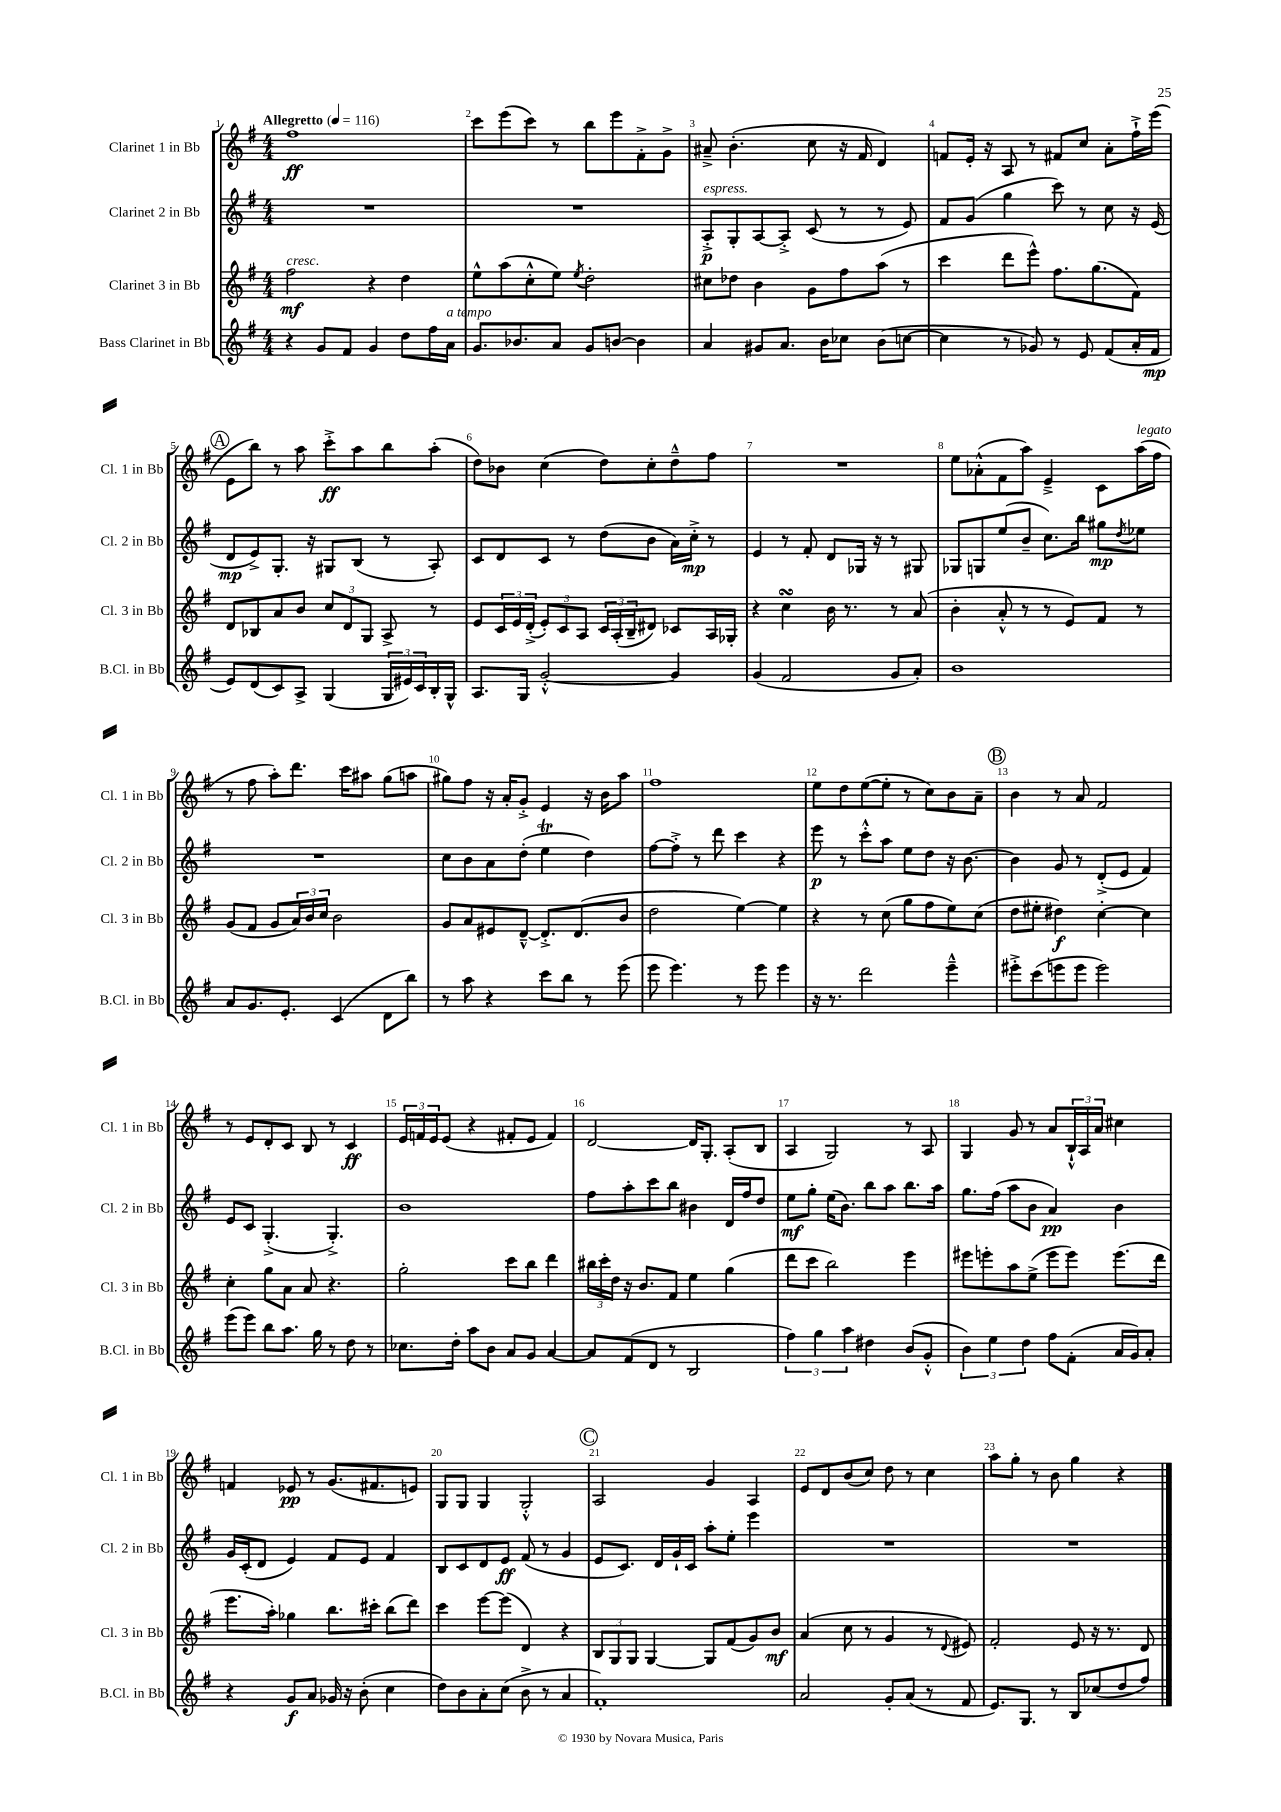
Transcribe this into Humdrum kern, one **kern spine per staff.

**kern	**dynam	**kern	**dynam	**kern	**dynam	**kern	**dynam
*part4	*part4	*part3	*part3	*part2	*part2	*part1	*part1
*staff4	*staff4	*staff3	*staff3	*staff2	*staff2	*staff1	*staff1
*I"Bass Clarinet in Bb	*	*I"Clarinet 3 in Bb	*	*I"Clarinet 2 in Bb	*	*I"Clarinet 1 in Bb	*
*I'B.Cl. in Bb	*	*I'Cl. 3 in Bb	*	*I'Cl. 2 in Bb	*	*I'Cl. 1 in Bb	*
*clefG2	*	*clefG2	*	*clefG2	*	*clefG2	*
*k[f#]	*	*k[f#]	*	*k[f#]	*	*k[f#]	*
*M4/4	*	*M4/4	*	*M4/4	*	*M4/4	*
*MM116	*	*MM116	*	*MM116	*	*MM116	*
=1	=1	=1	=1	=1	=1	=1	=1
!	!	!	!	!	!	!LO:TX:a:B:t=Allegretto	!
!	!	!LO:TX:a:i:t=cresc.	!	!	!	!	!
4r	.	2ff#\	mf	1r	.	1ff#	ff
8g/L	.	.	.	.	.	.	.
8f#/J	.	.	.	.	.	.	.
4g/	.	4r	.	.	.	.	.
8dd\L	.	4dd\	.	.	.	.	.
16ff#\L	.	.	.	.	.	.	.
!LO:TX:a:i:t=a tempo	!	!	!	!	!	!	!
16a\JJ	.	.	.	.	.	.	.
=2	=2	=2	=2	=2	=2	=2	=2
8.g/L	.	8ee^^\L	.	1r	.	8ccc\L	.
.	.	(8aa\	.	.	.	(8eee\	.
8.b-X/	.	.	.	.	.	.	.
.	.	8cc'^^\	.	.	.	8ccc\J)	.
8a/J	.	8ee\J)	.	.	.	8r	.
.	.	8qee/	.	.	.	.	.
8g/L	.	2dd'\	.	.	.	8bb\L	.
[8bn/J	.	.	.	.	.	8eee\	.
4b\]	.	.	.	.	.	8f#'^\	.
.	.	.	.	.	.	8g^\J	.
=3	=3	=3	=3	=3	=3	=3	=3
!	!	!	!	!LO:TX:a:i:t=espress.	!	!	!
4a/	.	8cc#X\L	.	8A'^/L	p	8a#X~^/	.
.	.	8dd-X\J	.	8G'/	.	(4.b'\	.
8g#X/L	.	4b\	.	[8A/	.	.	.
8.a/J	.	.	.	8A'^/J]	.	.	.
.	.	8g\L	.	(8c/	.	8cc\	.
16b\KL	.	.	.	.	.	.	.
8cc-X\J	.	8ff#\	.	8r	.	16r	.
.	.	.	.	.	.	16f#/	.
(8b\L	.	(8aa\J	.	8r	.	4d/)	.
[8ccn\J	.	8r	.	8e/)	.	.	.
=4	=4	=4	=4	=4	=4	=4	=4
4cc\]	.	4ccc\	.	8f#/L	.	8fn/L	.
.	.	.	.	(8g/J	.	16e'/Jk	.
.	.	.	.	.	.	16r	.
8r	.	8ddd\L	.	4gg\	.	8A/	.
8g-X/)	.	8eee^^\J)	.	.	.	8r	.
8r	.	8.ff#\L	.	8ccc\)	.	8f#X/L	.
8e/	.	.	.	8r	.	8cc/J	.
.	.	(8.gg\	.	.	.	.	.
(8f#/L	.	.	.	8cc\	.	8a'\L	.
16a'/L	.	8f#\J)	.	16r	.	16ff#`^\L	.
16f#/JJ	mp	.	.	(16e/	.	(16eee\JJ	.
!!LO:LB:g=z
!!LO:REH:place=s1:t=A
=5	=5	=5	=5	=5	=5	=5	=5
8e/L)	.	8d/L	.	8d/L	mp	8e\L	.
(8d/	.	8B-X/	.	8e^/)	.	8bb\J)	.
8c/)	.	8a/	.	8.G'/J	.	8r	.
8A^/J	.	8b/J	.	.	.	8aa\	.
.	.	.	.	16r	.	.	.
(4G/	.	12cc/L	.	8G#X/L	.	8ccc'^\L	ff
.	.	12d/	.	.	.	.	.
.	.	.	.	(8B/J	.	8aa\	.
.	.	12G/J	.	.	.	.	.
24G/LL	.	8A^/	.	8r	.	8bb\	.
24e#X/)	.	.	.	.	.	.	.
24c/	.	.	.	.	.	.	.
16B'/	.	8r	.	8A'/)	.	(8aa'\J	.
16G^^/JJ	.	.	.	.	.	.	.
=6	=6	=6	=6	=6	=6	=6	=6
8.A/L	.	8e/L	.	8c/L	.	8dd\L)	.
.	.	24c/L	.	8d/	.	8b-X\J	.
.	.	24e/	.	.	.	.	.
16G/Jk	.	.	.	.	.	.	.
.	.	(24d'^/JJ	.	.	.	.	.
[2g'^^/	.	12e'/L)	.	8c/J	.	(4cc\	.
.	.	12c/	.	.	.	.	.
.	.	.	.	8r	.	.	.
.	.	12A/J	.	.	.	.	.
.	.	24c/LL	.	(8dd\L	.	8dd\L)	.
.	.	(24A'/	.	.	.	.	.
.	.	24B~/J	.	.	.	.	.
.	.	8d#X/J)	.	8b\J	.	8cc'\	.
4g/]	.	8c-X/L	.	16a\LL)	.	8dd~^^\	.
.	.	.	.	16cc'^\JJ	mp	.	.
.	.	16A/L	.	8r	.	8ff#\J	.
.	.	16G-X'/JJ	.	.	.	.	.
=7	=7	=7	=7	=7	=7	=7	=7
(4g/	.	4r	.	4e/	.	1r	.
2f#/	.	4ccsSSs\	.	8r	.	.	.
.	.	.	.	8f#'/	.	.	.
.	.	16b\	.	8d/L	.	.	.
.	.	8.r	.	.	.	.	.
.	.	.	.	16G-X/Jk	.	.	.
.	.	.	.	16r	.	.	.
8g/L	.	8r	.	8r	.	.	.
8a'/J)	.	(8a/	.	8G#X/	.	.	.
=8	=8	=8	=8	=8	=8	=8	=8
1b	.	4b'\	.	8G-X/L	.	8ee\L	.
.	.	.	.	8Gn/	.	(8a-X'^^\	.
.	.	8a'^^/	.	(8ee/	.	8f#\	.
.	.	8r	.	8b~/J	.	8aa\J)	.
.	.	8r	.	8.cc\L)	.	4e~^/	.
.	.	8e/L)	.	.	.	.	.
.	.	.	.	16bb\Jk	.	.	.
.	.	8f#/J	.	8gg#X\L	mp	8c\L	.
.	.	.	.	8qdd/	.	.	.
!	!	!	!	!	!	!LO:TX:a:i:t=legato	!
.	.	8r	.	8ee-X\J	.	(16aa\L	.
.	.	.	.	.	.	16ff#\JJ	.
!!LO:LB:g=z
=9	=9	=9	=9	=9	=9	=9	=9
8a/L	.	(8g/L	.	1r	.	8r	.
8.g/	.	8f#/J	.	.	.	8ff#\	.
.	.	8g/L	.	.	.	8aa'\L)	.
8.e'/J	.	.	.	.	.	.	.
.	.	24a/L)	.	.	.	8.ddd\J	.
.	.	24b/	.	.	.	.	.
.	.	24cc/JJ	.	.	.	.	.
(4c/	.	2b\	.	.	.	.	.
.	.	.	.	.	.	16ccc\KL	.
.	.	.	.	.	.	8aa#X\J	.
8d\L	.	.	.	.	.	(8gg\L	.
8bb\J)	.	.	.	.	.	8aan\J	.
=10	=10	=10	=10	=10	=10	=10	=10
8r	.	8g/L	.	8cc\L	.	8gg#X\L)	.
8aa\	.	8a/	.	8b\	.	8ff#\J	.
4r	.	8e#X/	.	8a\	.	16r	.
.	.	.	.	.	.	16a'/KL	.
.	.	[8d~^^/J	.	(8dd'\J	.	8g'^/J	.
8ccc\L	.	8.d'^/L]	.	4eeT\	.	4e/	.
8bb\J	.	.	.	.	.	.	.
.	.	(8.d/	.	.	.	.	.
8r	.	.	.	4dd\)	.	16r	.
.	.	.	.	.	.	16b\KL	.
(8eee\	.	8b/J	.	.	.	8aa\J	.
=11	=11	=11	=11	=11	=11	=11	=11
8eee\	.	2dd\	.	[8ff#\L	.	1ff#	.
4.eee\)	.	.	.	8ff#'^\J]	.	.	.
.	.	.	.	8r	.	.	.
.	.	.	.	8ddd\	.	.	.
8r	.	[4ee\)	.	4ccc\	.	.	.
8eee\	.	.	.	.	.	.	.
4eee\	.	4ee\]	.	4r	.	.	.
=12	=12	=12	=12	=12	=12	=12	=12
16r	.	4r	.	8eee\	p	8ee\L	.
8.r	.	.	.	.	.	.	.
.	.	.	.	8r	.	8dd\	.
2ddd\	.	8r	.	8ccc'^^\L	.	([8ee\	.
.	.	(8cc\	.	8aa\J	.	8ee'\J]	.
.	.	8gg\L	.	8ee\L	.	8r	.
.	.	8ff#\	.	8dd\J	.	8cc\L)	.
4eee~^^\	.	8ee\)	.	16r	.	8b\	.
.	.	.	.	[8.b\	.	.	.
.	.	(8cc\J	.	.	.	8a~\J	.
!!LO:REH:place=s1:t=B
=13	=13	=13	=13	=13	=13	=13	=13
8eee#X'^\L	.	8dd\L	.	4b\]	.	4b\	.
(8ccc\	.	8ee#X'\J	.	.	.	.	.
8eeen\	.	4dd#X\)	f	8g/	.	8r	.
8eee\J	.	.	.	8r	.	8a/	.
2eee\)	.	[4cc'\	.	(8d'^/L	.	2f#/	.
.	.	.	.	8e/J	.	.	.
.	.	4cc\]	.	4f#/)	.	.	.
!!LO:LB:g=z
=14	=14	=14	=14	=14	=14	=14	=14
(8eee\L	.	4cc'\	.	8e/L	.	8r	.
8eee\J)	.	.	.	8c/J	.	8e/L	.
8bb\L	.	8gg\L	.	(4.G'^/	.	8d'/	.
8.aa\J	.	8a\J	.	.	.	8c/J	.
.	.	8a/	.	.	.	8B/	.
16gg\	.	.	.	.	.	.	.
8r	.	4.r	.	4.G'^/)	.	8r	.
8dd\	.	.	.	.	.	4c/	ff
8r	.	.	.	.	.	.	.
=15	=15	=15	=15	=15	=15	=15	=15
8.cc-X\L	.	2gg'\	.	1b	.	24e/LL	.
.	.	.	.	.	.	24fn/	.
.	.	.	.	.	.	24e/J	.
.	.	.	.	.	.	(8e/J	.
16dd'\Jk	.	.	.	.	.	.	.
8aa\L	.	.	.	.	.	4r	.
8b\J	.	.	.	.	.	.	.
8a/L	.	8ccc\L	.	.	.	8f#X'/L	.
8g/J	.	8bb\J	.	.	.	8e/J	.
[4a/	.	4ddd\	.	.	.	4f#/)	.
=16	=16	=16	=16	=16	=16	=16	=16
8a/L]	.	24bb#X\LL	.	8ff#\L	.	[2d/	.
.	.	24ccc'\	.	.	.	.	.
.	.	24dd\JJ	.	.	.	.	.
(8f#/	.	16r	.	8aa'\	.	.	.
.	.	8.b/L	.	.	.	.	.
8d/J	.	.	.	8ccc\	.	.	.
8r	.	8f#/J	.	8bb\J	.	.	.
2B/	.	4ee\	.	4b#X\	.	16d/KL]	.
.	.	.	.	.	.	8.G'/J	.
.	.	(4gg\	.	16d/LL	.	(8A'/L	.
.	.	.	.	16ff#/J	.	.	.
.	.	.	.	8dd/J	.	8B/J	.
=17	=17	=17	=17	=17	=17	=17	=17
6ff#\)	.	8ddd\L	.	8ee\L	mf	4A/	.
.	.	8ccc\J	.	8gg'\J	.	.	.
6gg\	.	.	.	.	.	.	.
.	.	2bb\)	.	(16ee\KL	.	2G/)	.
.	.	.	.	8.b\J)	.	.	.
6aa\	.	.	.	.	.	.	.
4dd#X\	.	.	.	8bb\L	.	.	.
.	.	.	.	8aa\J	.	.	.
(8b/L	.	4eee\	.	8.bb\L	.	8r	.
8g'^^/J	.	.	.	.	.	8A/	.
.	.	.	.	16aa\Jk	.	.	.
=18	=18	=18	=18	=18	=18	=18	=18
6b\)	.	8eee#X\L	.	8.gg\L	.	4G/	.
.	.	8eeen'\	.	.	.	.	.
6ee\	.	.	.	.	.	.	.
.	.	.	.	(16ff#\Jk	.	.	.
.	.	8aa\	.	8aa\L	.	8g/	.
6dd\	.	.	.	.	.	.	.
.	.	(8ee^\J	.	8b\J	.	8r	.
8ff#\L	.	8eee\L	.	4a/)	pp	8a/L	.
(8f#'\J	.	8eee\J)	.	.	.	24B`^^/L	.
.	.	.	.	.	.	24A/	.
.	.	.	.	.	.	24a/JJ	.
16a/LL	.	(8.eee\L	.	4b\	.	4cc#X\	.
16g/J)	.	.	.	.	.	.	.
8a'/J	.	.	.	.	.	.	.
.	.	16ddd\Jk	.	.	.	.	.
!!LO:LB:g=z
=19	=19	=19	=19	=19	=19	=19	=19
4r	.	8.eee\L	.	16g/LL	.	4fn/	.
.	.	.	.	(16c'/J	.	.	.
.	.	.	.	8d/J	.	.	.
.	.	16aa'\Jk)	.	.	.	.	.
8g/L	f	4gg-X\	.	4e/)	.	8e-X/	pp
8a/J	.	.	.	.	.	8r	.
16g-X/	.	8.bb\L	.	8f#/L	.	(8.g/L	.
16r	.	.	.	.	.	.	.
(8b'\	.	.	.	8e/J	.	.	.
.	.	16ccc#X'\Jk	.	.	.	8.f#X/	.
4cc\	.	(8bb\L	.	4f#/	.	.	.
.	.	8ddd\J)	.	.	.	8en/J)	.
=20	=20	=20	=20	=20	=20	=20	=20
8dd\L)	.	4ccc\	.	8B/L	.	8G/L	.
8b\	.	.	.	8c/	.	8G/J	.
8a'\	.	[8eee\L	.	8d/	.	4G/	.
(8cc\J	.	(8eee\J]	.	8e/J	ff	.	.
8b^\	.	4d/)	.	(8f#/	.	2G'^^/	.
8r	.	.	.	8r	.	.	.
4a/	.	4r	.	4g/	.	.	.
!!LO:REH:place=s1:t=C
=21	=21	=21	=21	=21	=21	=21	=21
1f#')	.	12B/L	.	8e/L	.	2A/	.
.	.	12G/	.	.	.	.	.
.	.	.	.	8.c/J)	.	.	.
.	.	12G/J	.	.	.	.	.
.	.	[4G/	.	.	.	.	.
.	.	.	.	16d/LL	.	.	.
.	.	.	.	16g`/	.	.	.
.	.	.	.	16c/JJ	.	.	.
.	.	8G/L]	.	8aa'\L	.	4g/	.
.	.	(8f#/	.	8ee'\J	.	.	.
.	.	8g/)	.	4eee\	.	4A/	.
.	.	8b/J	mf	.	.	.	.
=22	=22	=22	=22	=22	=22	=22	=22
2a/	.	(4a/	.	1r	.	8e/L	.
.	.	.	.	.	.	8d/	.
.	.	8cc\	.	.	.	(8b/	.
.	.	8r	.	.	.	8cc/J)	.
8g'/L	.	4g/	.	.	.	8dd\	.
(8a/J	.	.	.	.	.	8r	.
8r	.	8r	.	.	.	4cc\	.
.	.	8qqd/	.	.	.	.	.
8f#/	.	8e#X/)	.	.	.	.	.
=23	=23	=23	=23	=23	=23	=23	=23
8.e/L)	.	2f#'/	.	1r	.	8aa\L	.
.	.	.	.	.	.	8gg'\J	.
8.G/J	.	.	.	.	.	.	.
.	.	.	.	.	.	8r	.
8r	.	.	.	.	.	8b\	.
8B/L	.	8e/	.	.	.	4gg\	.
(8cc-X/	.	16r	.	.	.	.	.
.	.	8.r	.	.	.	.	.
8dd/	.	.	.	.	.	4r	.
8ff#/J)	.	8d/	.	.	.	.	.
==	==	==	==	==	==	==	==
*-	*-	*-	*-	*-	*-	*-	*-
